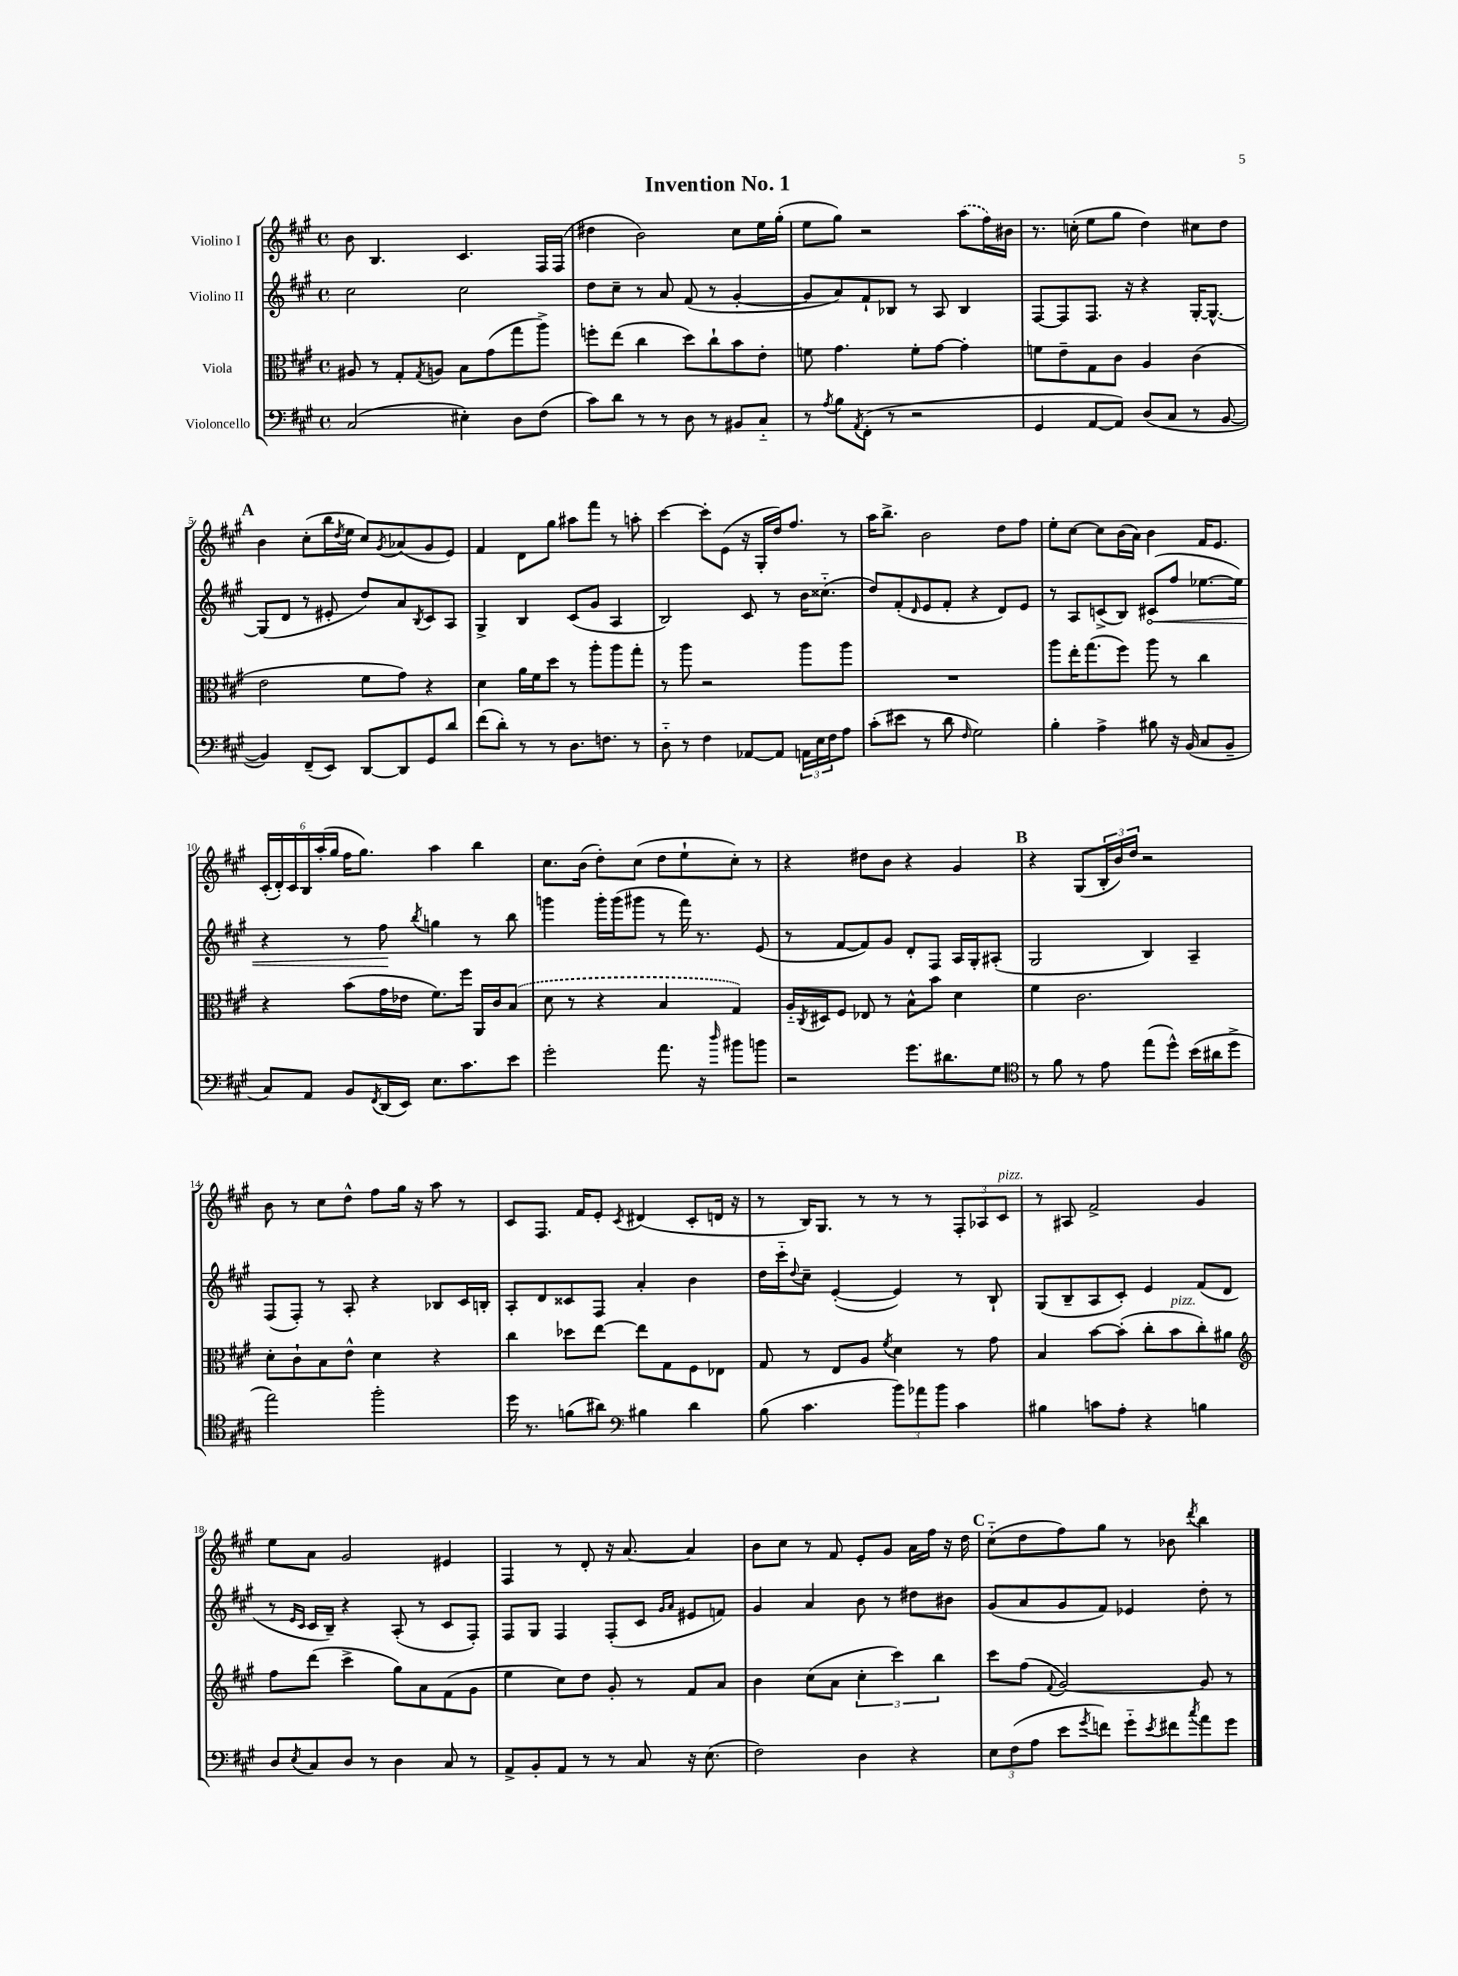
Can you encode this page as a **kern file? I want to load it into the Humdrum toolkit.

**kern	**kern	**kern	**kern
*staff4	*staff3	*staff2	*staff1
*clefF4	*clefC3	*clefG2	*clefG2
*k[f#c#g#]	*k[f#c#g#]	*k[f#c#g#]	*k[f#c#g#]
*M4/4	*M4/4	*M4/4	*M4/4
*met(c)	*met(c)	*met(c)	*met(c)
(2C#/	8A#/	2cc#\	8b\
.	8r	.	4.B/
.	8G#'/L	.	.
.	8qG#/	.	.
.	8A/J	.	.
4E#'\)	8B\L	2cc#\	4.c#/
.	(8g#\	.	.
8D\L	8gg#\	.	.
(8F#\J	8aa^\J)	.	16F#/LL
.	.	.	(16F#/JJ
=	=	=	=
8c#\L)	8ff'\L	8dd\L	4dd#\
8d\J	(8ee\J	8cc#~\J	.
8r	4cc#\	8r	2b\)
8r	.	8a/	.
8D\	8dd\L)	(8f#/	.
8r	8cc#`\	8r	.
8BB#/L	8b\	[4g#'/	8cc#\L
8C#'~/J	8e'\J	.	16ee\L
.	.	.	(16gg#'\JJ
=	=	=	=
8r	8f\	8g#/]L	8ee\L
8qA/	.	.	.
8B\L	4.g#\	8a/)	8gg#\J)
8qAA/	.	.	.
(8FF#'\J	.	8f#`/	2r
8r	.	8B-/J	.
2r	8f'\L	8r	.
.	[8g#\J	8A/	.
.	4g#'\]	4B-/	(8aa\L
.	.	.	16ff#\L)
.	.	.	16b#\JJ
=	=	=	=
4GG#/	8f\L	[8F#/L	8.r
.	8e~\	8F#/]	.
.	.	.	(16cc'\
[8AA/L	8G#\	8.F#/J	8ee\L
8AA/]J)	8c#\J	.	8gg#\J
.	.	16r	.
(8D/L	4A/	4r	4dd\)
8C#/J	.	.	.
8r	(4c#\	[16G#'/LK	8cc#\L
.	.	8.G#^^/_J	.
[8BB/	.	.	8dd\J
=	=	=	=
4BB/])	2e\	(8G#/]L	4b\
.	.	8d/J	.
(8FF#~/L	.	8r	(8cc#'\L
8EE/J)	.	8e#'/	16bb\L
.	.	.	8qdd/
.	.	.	16ee\JJ
[8DD/L	8f#\L	8dd/L)	8cc#/L)
.	.	.	8qg#/
8DD/]	8g#\J)	8a/	(8a-/
.	.	8qB/	.
8GG#/	4r	8c#/	8g#/
8d/J	.	8A/J	8e/J)
=	=	=	=
(8f#\L	4d\	4G#^/	4f#/
8d'\J)	.	.	.
8r	16a\LL	4B/	8d\L
.	16f#\J	.	.
8r	8dd\J	.	8gg#\J
8.D\L	8r	(8c#/L	8aa#\L
.	8aa'\L	8g#/J	8fff#\J
8.F\J	.	.	.
.	8aa\	4A/	8r
8r	8gg#'\J	.	8aa'\
=	=	=	=
8D'~\	8r	2B/)	[4ccc#\
8r	8aa\	.	.
4F#\	2r	.	8ccc#'\]L
.	.	.	(8e\J
[8AA-/L	.	8c#/	16r
.	.	.	16G#'/LL
8AA-/]J	.	8r	16dd/J)
.	.	.	8.ff#/J
24AA\LL	8aa\L	16b\LK	.
24E\	.	.	.
.	.	(8.cc##'~\J	.
24F#\J	.	.	.
8A\J	8aa\J	.	8r
=	=	=	=
(8c#'\L	1r	8dd/L)	16aa\LK
.	.	.	8.bb^\J
8e#\J	.	(8f#'/	.
.	.	16qqd/	.
8r	.	8e/	2b\
8d\	.	8f#'/J	.
16qqF#/	.	.	.
2G#\)	.	4r	.
.	.	8d/L)	8dd\L
.	.	8e/J	8ff#\J
=	=	=	=
4B'\	8aa\L	8r	8ee'\L
.	16ee'\K	8A/L	[8cc#\J
.	(8.gg#\	.	.
4A^\	.	(8c^/	8cc#\]L
.	8ff#\J)	8B/J)	(16b\L
.	.	.	16a\JJ)
8B#\	8aa\	(8c#/L	4b\
16r	8r	8ff#/J	.
(16BB/	.	.	.
8C#/L	4cc#\	[8.ee-\L	16f#/LK
.	.	.	8.e/J
8BB~/J	.	.	.
.	.	16ee-\]Jk)	.
=	=	=	=
8C#/L)	4r	4r	(24c#'/LL
.	.	.	24d'/)
.	.	.	24c#/
8AA/J	.	.	24B/
.	.	.	(24aa'/
.	.	.	24gg#/JJ
8BB/L	(8b\L	8r	16ff#\LK
.	.	.	8.gg#\J)
8qFF#/	.	.	.
(16DD/L	16g#\L	8ff#\	.
16EE/JJ)	16e-\JJ	.	.
.	.	8qbb/	.
8.E\L	8.f#\L)	4gg\	4aa\
8.c#\	16ff#\Jk	.	.
.	16AA/LL	8r	4bb\
.	16c#/J	.	.
8e\J	(8B/J	8bb\	.
=	=	=	=
2g#'\	8d\	4ggg\	8.cc#\L
.	8r	.	.
.	.	.	(16b\Jk
.	4r	16ggg'\LL	8dd'\L)
.	.	(16ggg\J	.
.	.	8ggg#\J	(8cc#\J
8.a\	4B/	8r	8dd\L
.	.	16fff#\)	8ee`\
16r	.	8.r	.
16qqdd/	.	.	.
8b#\L	4G#/)	.	8cc#'\J)
8b\J	.	(8e/	8r
=	=	=	=
2r	16A'~/LL	8r	4r
.	8qC#/	.	.
.	16D#/J	.	.
.	8F#/J	[8f#/L	.
.	8E-/	8f#/])	8dd#\L
.	8r	8g#/J	8b\J
8.g#\L	8B^^\L	8d'/L	4r
.	8b\J	8F#/J	.
8.d#\	.	.	.
.	4d\	16A/LL	4g#/
.	.	16G#'/J	.
8G#\J	.	(8A#'/J	.
=	=	=	=
*clefC4	*	*	*
8r	4f#\	2G#/	4r
8f#\	.	.	.
8r	2.c#\	.	(8G#/L
8e\	.	.	24B'/L
.	.	.	24b/)
.	.	.	24dd/JJ
(8ee\L	.	4B/)	2r
8dd^^\J)	.	.	.
(16b\LL	.	4A~/	.
16a#\J	.	.	.
8dd^\J	.	.	.
=	=	=	=
2ee\)	8d'\L	(8F#/L	8b\
.	8c#`\	8F#'/J)	8r
.	8B\	8r	8cc#\L
.	8e^^\J	8A'/	8dd^^\J
2ff#'\	4d\	4r	8ff#\L
.	.	.	16gg#\Jk
.	.	.	16r
.	4r	8B-/L	8aa\
.	.	16c#/L	8r
.	.	16B'/JJ	.
=	=	=	=
16dd\	4cc#\	8A'/L	8c#/L
8.r	.	.	.
.	.	8d/	8.F#/J
(8f\L	8dd-\L	8c##/	.
.	.	.	16f#/LK
8a#\J)	[8ee\J	8F#/J	8e'/J
*clefF4	*	*	*
.	.	.	8qc#/
4B#\	8ee\]L	4a'/	(4d#/
.	8G#\	.	.
4d\	8F#\	4b\	8c#'/L
.	8E-\J	.	16d/Jk
.	.	.	16r
=	=	=	=
(8B\	8G#/	16dd\LL	8r
.	.	16ccc#'~\J	.
.	.	8qqdd/	.
4.c#\	8r	8cc#~\J	16B/LK)
.	.	.	8.G#/J
.	8E/L	([4e'/	.
.	8A/J	.	8r
.	8qf#/	.	.
12b\L)	4d\	4e/])	8r
12a-\	.	.	.
.	.	.	8r
12b\J	.	.	.
4c#\	8r	8r	12F#'/L
.	.	.	12A-/
.	8g#\	8B`/	.
.	.	.	12c#/J
=	=	=	=
4B#\	4B/	(8G#/L	8r
.	.	8B~/	8A#/
8c\L	[8b\L	8A/	2f#^/
8A'\J	(8b'\]J	8c#'/J)	.
4r	8cc#'\L	4e/	.
.	8b\	.	.
4B\	8cc#'\)	(8f#/L	4g#/
.	8a#\J	8d/J	.
=	=	=	=
*	*clefG2	*	*
8D/L	8ff#\L	8r	8ee\L
.	.	16qqe/LL	.
8qE/	.	16qqc#/JJ	.
8C#/	(8ddd\J	16c#/LL	8a\J
.	.	16B~/JJ)	.
8D/J	4ccc#^\	4r	2g#/
8r	.	.	.
4D\	8gg#\L)	(8A'/	.
.	8a\	8r	.
8C#/	(8f#\	8c#/L	4e#/
8r	8g#\J	8F#'/J)	.
=	=	=	=
8AA^/L	4ee\	8F#/L	4F#/
8BB'/	.	8G#/J	.
8AA/J	8cc#\L)	4F#/	8r
8r	8dd\J	.	8d'/
8r	8g#'/	(8F#'/L	16r
.	.	.	[8.a/
8C#/	8r	8c#/J	.
.	.	16qqg#/LL	.
.	.	16qqa/JJ	.
16r	8f#/L	8e#/L	4a/]
(8.E\	.	.	.
.	8a/J	8f/J)	.
=	=	=	=
2F#\)	4b\	4g#/	8b\L
.	.	.	8cc#\J
.	(8cc#\L	4a/	8r
.	8a\J	.	8f#/
4D\	6cc#'\	8b\	8e'/L
.	.	8r	8g#/J
.	6ccc#\)	.	.
4r	.	8dd#\L	16a\LL
.	.	.	16ff#\JJ
.	6bb\	.	.
.	.	8b#\J	16r
.	.	.	16dd\
=	=	=	=
12E\L	8ccc#\L	(8g#/L	(8cc#'~\L
(12F#\	.	.	.
.	(8ff#\J	8a/	8dd\
12A\J	.	.	.
.	8qqf#/	.	.
8e\L	[2g#/)	8g#/	8ff#\)
8qg#/	.	.	.
8f\J)	.	8f#/J)	8gg#\J
8g#'~\L	.	4e-/	8r
8qe/	.	.	.
8f#\	.	.	8b-\
8qcc#/	.	.	8qddd/
8a\	8g#/]	8dd'\	4bb\
8g#\J	8r	8r	.
==	==	==	==
*-	*-	*-	*-
